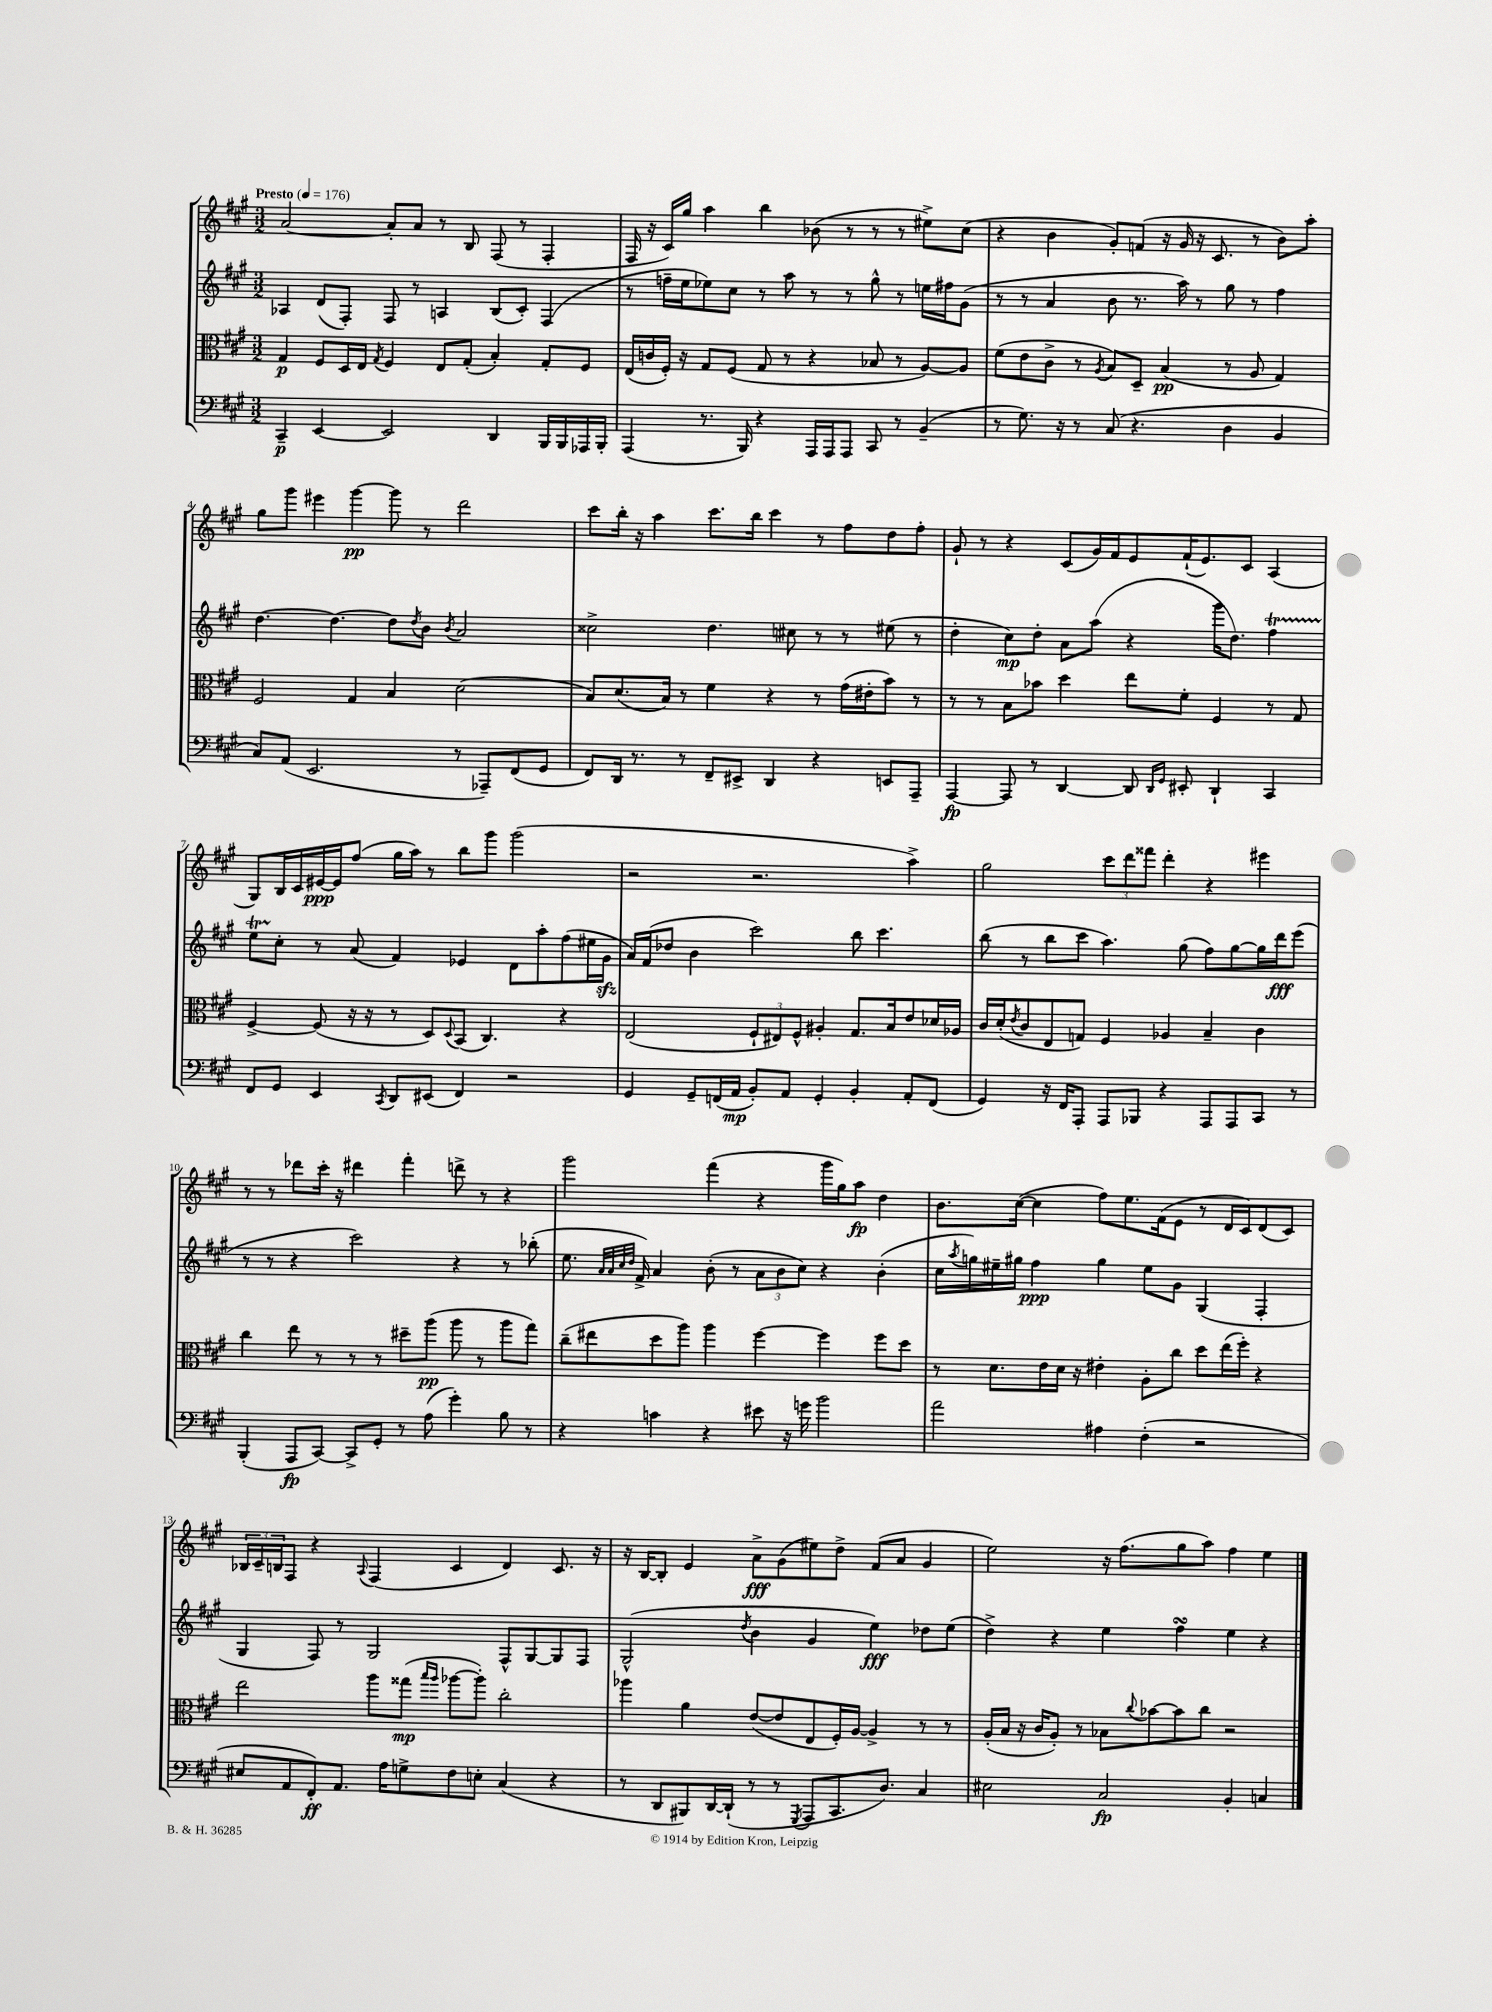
<<
\new StaffGroup <<
\new Staff = "s0" {
    \clef treble \key a \major \numericTimeSignature \time 3/2 \tempo "Presto" 4 = 176
    a'2~ a'8-. a'8 r8 b8 fis8( r8 fis4-. |
    fis16 r16 cis'16) gis''16 a''4 b''4 bes'8( r8 r8 r8 eis''8->) cis''8( |
    r4 b'4 gis'8-.) f'8( r16 gis'16 r16 cis'8. r8 b'8) a''8-. |
    gis''8 gis'''8 eis'''4 gis'''4~\pp gis'''8 r8 d'''2 |
    cis'''8 b''16-. r16 a''4 cis'''8. b''16 cis'''4 r8 fis''8 d''8 fis''8-. |
    gis'8-! r8 r4 cis'8( gis'16) fis'16 e'8 fis'16-!( e'8.) cis'8 a4( |
    gis8) b16 cis'16 eis'16~\ppp eis'16 fis''8( gis''16 a''16) r8 b''8 gis'''8 gis'''2( |
    r2 r2. a''4->) |
    gis''2 \tuplet 3/2 { cis'''8 d'''8 fisis'''8 } d'''4-. r4 eis'''4 |
    r8 r8 des'''8 cis'''16-. r16 dis'''4 fis'''4-. d'''8-> r8 r4 |
    gis'''2 fis'''4( r4 gis'''16 gis''16) a''8\fp d''4 |
    b'8. cis''16~( cis''4 fis''8) e''8. fis'16( e'8 r8 d'16 cis'16) d'8( cis'8) |
    \tuplet 3/2 { bes16 cis'16-- b16 } fis8 r4 \appoggiatura { a8 } fis4( cis'4 d'4) cis'8. r16 |
    r16 b16~ b8-. e'4 a'8->\fff gis'8( eis''8) d''8-> fis'8( a'8 gis'4 |
    e''2) r16 fis''8.( gis''8 a''8) fis''4 e''4 \bar "|." |
}
\new Staff = "s1" {
    \clef treble \key a \major \numericTimeSignature \time 3/2
    aes4 d'8( fis8-.) fis8 r8 a4 b8( cis'8-.) fis4( |
    r8 f''16-- e''16 ees''8) cis''8 r8 a''8 r8 r8 gis''8-^ r8 e''16 fis''16 gis'8( |
    r8 r8 a'4 b'8 r8. a''16) r8 gis''8 r8 fis''4 |
    d''4.~ d''4.~ d''8 \acciaccatura { d''8 } b'8 \acciaccatura { b'8 } a'2 |
    cisis''2-> d''4. cis''8 r8 r8 eis''8( r8 |
    d''4-. cis''8\mp) d''8-. a'8 a''8( r4 gis'''16 d''8.) fis''4\startTrillSpan |
    e''8 cis''8-.\stopTrillSpan r8 a'8( fis'4) ees'4 d'8 a''8-. fis''8( eis''16 gis'16\sfz |
    a'16) fis'16( des''8 b'4 cis'''2) b''8 cis'''4. |
    b''8( r8 b''8 cis'''8 a''4.) gis''8( fis''8) gis''8~ gis''16 d'''16\fff e'''8( |
    r8 r8 r4 cis'''2) r4 r8 bes''8-.( |
    e''8. \grace { a'32 a'32 cis''32 d''32 } fis'16->) a'4 b'8-.( r8 \tuplet 3/2 { a'8 b'8 cis''8) } r4 b'4-.( |
    cis''16 \acciaccatura { a''8 } g''16) eis''16-- gis''16 fis''4\ppp gis''4 eis''8 gis'8 gis4( fis4-. |
    gis4 fis8) r8 gis2 fis8-^ gis8~ gis8 fis8 |
    gis2-^( \acciaccatura { d''8 } b'4 gis'4 e''4\fff) des''8 e''8( |
    d''4->) r4 e''4 fis''4\turn e''4 r4 \bar "|." |
}
\new Staff = "s2" {
    \clef alto \key a \major \numericTimeSignature \time 3/2
    gis4\p fis8 d16 e16 \acciaccatura { gis8 } fis4 e8 gis8-.( b4-.) gis8-. fis8 |
    e16( c'16 fis16-.) r16 gis8 fis8( gis8 r8 r4 bes8 r8 a8~) a8 |
    fis'8( e'8 cis'8-> r8 \acciaccatura { a8 } b8) d8-- b4\pp( r8 a8 gis4) |
    fis2 gis4 b4 d'2( |
    b8) d'8.( b16) r8 fis'4 r4 r8 gis'16( eis'16-. b'8) r8 |
    r8 r8 b8 bes'8 d''4 e''8 fis'8-. fis4 r8 gis8 |
    fis4~-> fis8( r16 r16 r8 d8) \appoggiatura { d8 } b,8( cis4.) r4 |
    e2( \tuplet 3/2 { fis8-! eis8) fis8-^ } ais4-. gis8. b16 e'8 des'16 aes16 |
    cis'16 d'16-.( \acciaccatura { e'8 } cis'8 e8 g8) fis4 aes4 b4-- cis'4 |
    cis''4 e''8 r8 r8 r8 dis''8-- a''8\pp( a''8 r8 a''8 gis''8) |
    cis''8--( eis''8 d''8 a''8) a''4 fis''4~ fis''4 fis''8 d''8 |
    r8 d'8. e'16 d'16 r16 eis'4-. a8-. cis''8 d''8 e''16( fis''16-.) r4 |
    e''2 a''8 gisis''8\mp( \grace { b''16 a''16 } aes''8~ aes''8-.) cis''2-. |
    aes''4 a'4 e'8~( e'8 e8 fis16-.) a16~ a4-> r8 r8 |
    a16-.( b16 r16 cis'16 a8-.) r8 bes8 \appoggiatura { cis''8 } bes'8~ bes'8 cis''8 r2 \bar "|." |
}
\new Staff = "s3" {
    \clef bass \key a \major \numericTimeSignature \time 3/2
    cis,4--\p e,4~ e,2 d,4 b,,16 b,,16 aes,,16 b,,16-. |
    a,,4( r8. b,,16) r4 a,,16 a,,16 a,,8 cis,8 r8 b,4--( |
    r8 gis8.) r16 r8 cis8( r4. d4 b,4 |
    cis8) a,8( e,2. r8 aes,,8--) fis,8( gis,8 |
    fis,8) d,16 r8. r8 fis,8-- eis,8-> d,4 r4 e,8 a,,8-- |
    a,,4~\fp a,,8 r8 d,4~ d,8 \grace { d,16 gis,16 } eis,8-. d,4-! cis,4 |
    fis,8 gis,8 e,4 \acciaccatura { cis,8 } d,8 eis,8( fis,4) r2 |
    gis,4 gis,8-- f,16( a,16\mp b,8-.) a,8 gis,4-. b,4-. a,8-. f,8( |
    gis,4) r16 fis,16 a,,8-. a,,8 bes,,8 r4 a,,8 a,,8 cis,8 r8 |
    b,,4-.( a,,8\fp cis,8~) cis,8-> gis,8-. r8 a8( gis'4-.) b8 r8 |
    r4 c'4 r4 eis'8 r16 g'16 b'2 |
    a'2 ais4 fis4-.( r2 |
    eis8 a,8 fis,8-.\ff) a,8. a16 g8-> fis8 e8-. cis4( r4 |
    r8 d,8 bis,,8) d,16~ d,16-!( r8 r8 \acciaccatura { gis,,8 } a,,8 cis,8. d8.) cis4 |
    eis2 cis2\fp b,4-. c4 \bar "|." |
}
>>
>>
